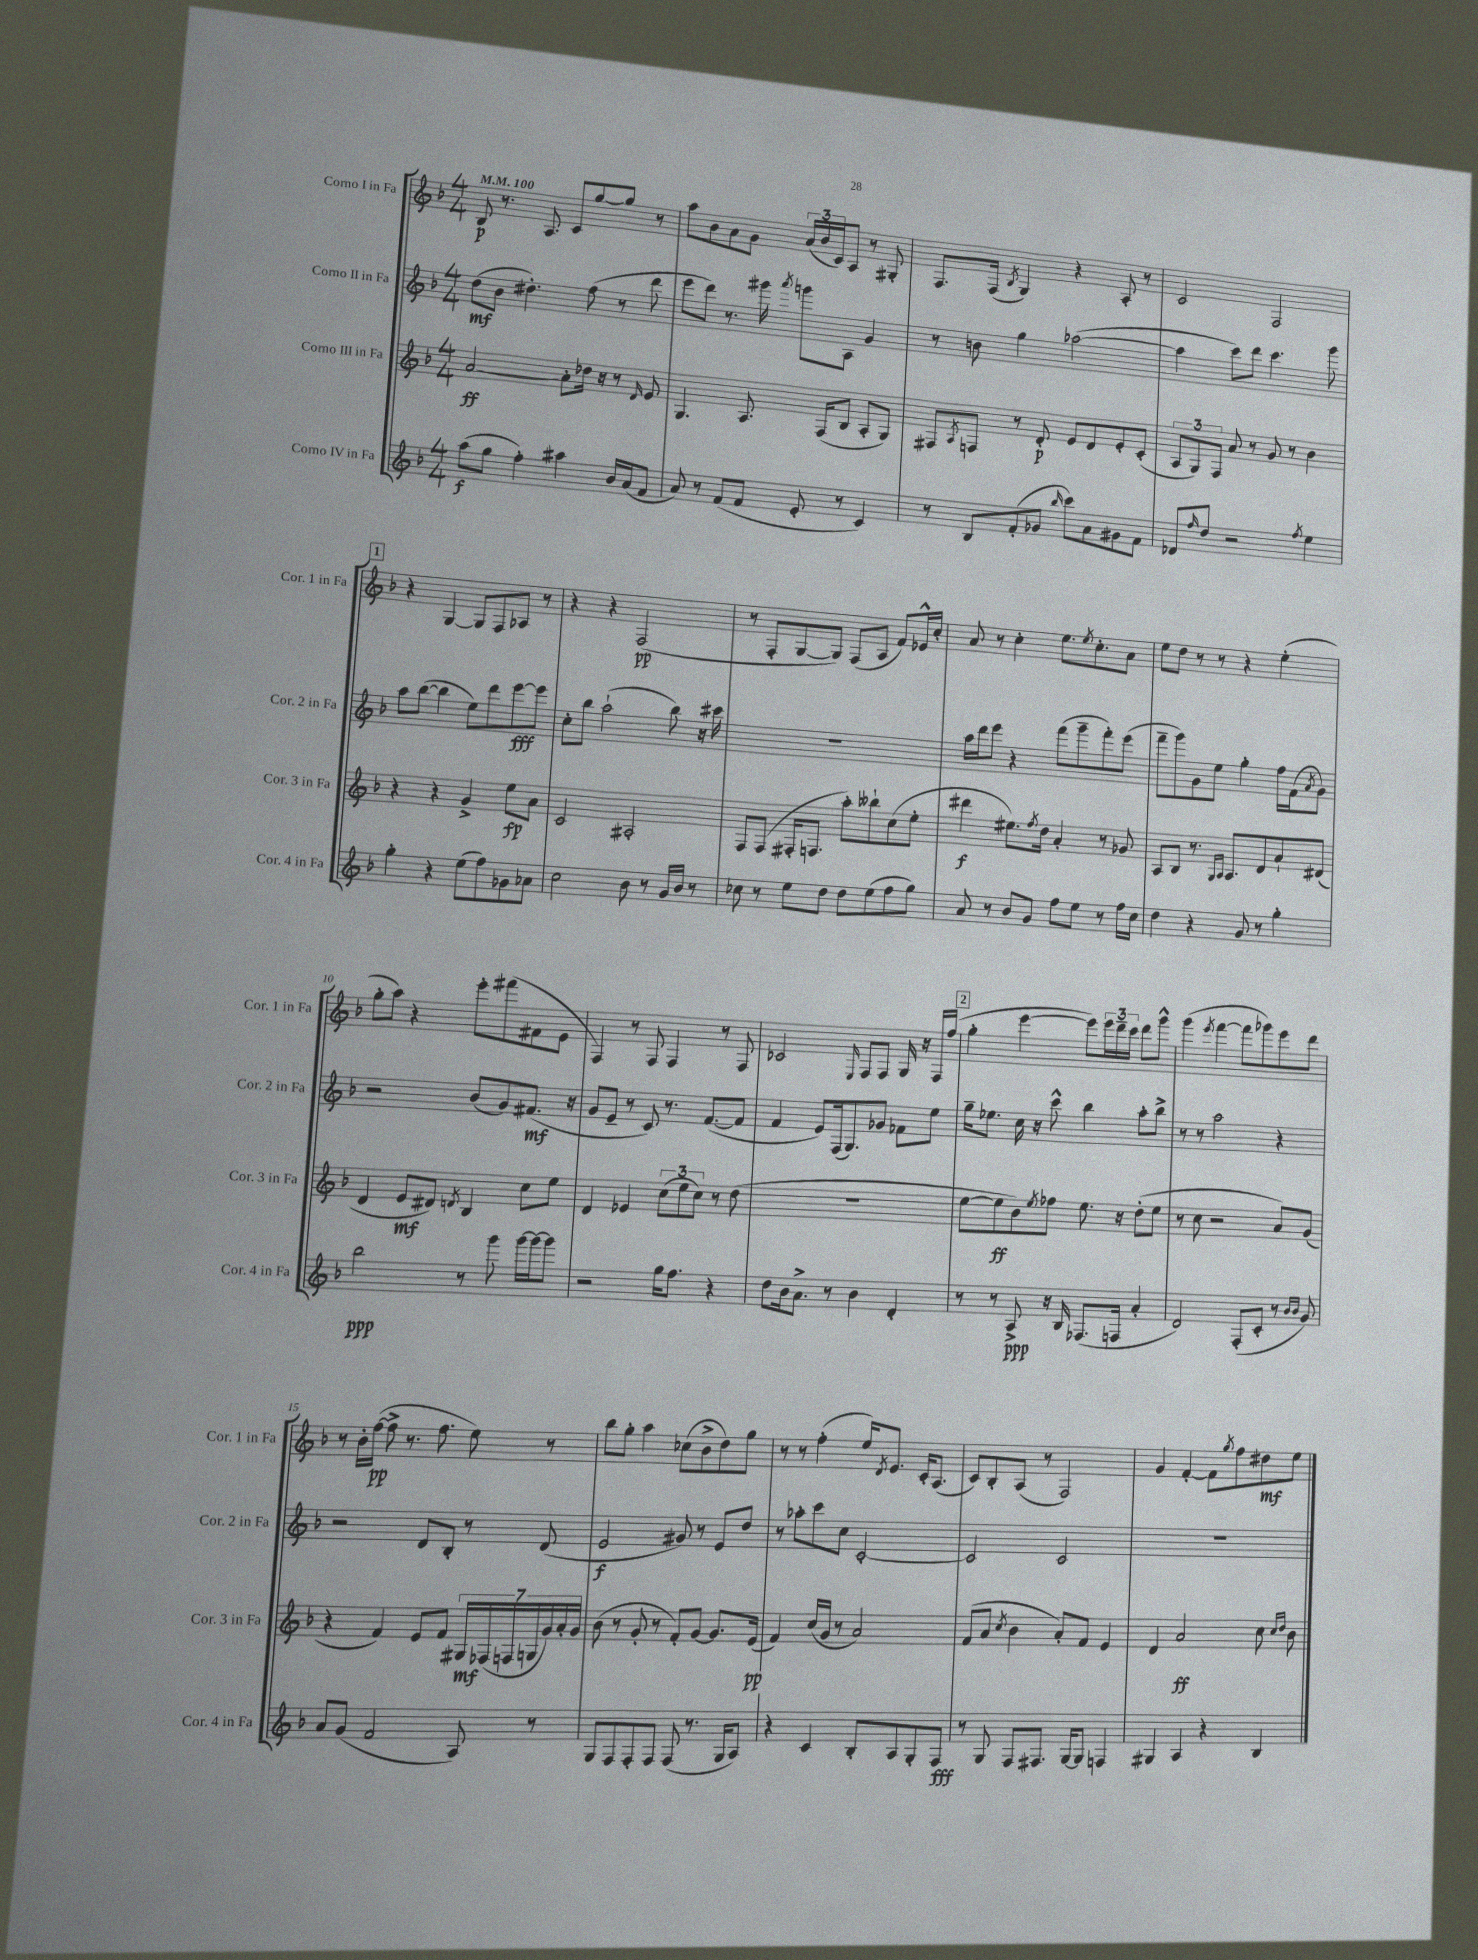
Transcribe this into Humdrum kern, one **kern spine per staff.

**kern	**kern	**kern	**kern
*staff4	*staff3	*staff2	*staff1
*clefG2	*clefG2	*clefG2	*clefG2
*k[b-]	*k[b-]	*k[b-]	*k[b-]
*M4/4	*M4/4	*M4/4	*M4/4
*MM100	*MM100	*MM100	*MM100
(8aa	[2a	(8dd	8B-
8gg	.	8b-	8.r
4ff')	.	4.dd#')	.
.	.	.	8.A
4aa#	8a']	.	8c
.	16dd-	(8ff	[8gg
.	16r	.	.
16b-	8r	8r	8gg]
(16a	.	.	.
.	16qqd	.	.
8f	8e	8ddd	8r
=	=	=	=
8a)	4.G	8eee	8aa
8r	.	8ddd)	8b-
(8f	.	8.r	8a
8f	8.A	.	8g
.	.	16ggg#	.
.	.	8qaaa	.
8e'	.	8ggg	(24a
.	.	.	24b-
.	(16F	.	.
.	.	.	24c)
8r	8B-	8A	8A
4c)	8A'	4g	8r
.	8G)	.	8G#'
=	=	=	=
8r	8F#	8r	8.F
.	8qA	.	.
8B-	8F	8b	.
.	.	.	(16F
.	.	.	8qB-
(8f'	8r	4gg	4G)
8g-	8d'	.	.
16qqbb-	.	.	.
8ccc)	8e	([2aa-	4r
8a	8d	.	.
8g#	8e'	.	8A'
8f	(8c'	.	8r
=	=	=	=
8d-	12A	4aa-]	2c
.	12G)	.	.
16qqff	.	.	.
8dd	.	.	.
.	12F	.	.
2r	8a	8ccc)	.
.	8r	8ddd	.
.	8g	4.ccc	2F
.	8r	.	.
8qff	.	.	.
4ee	4b-	.	.
.	.	8ggg	.
=	=	=	=
4gg'	4r	8aa	4r
.	.	([8bb-	.
4r	4r	4bb-]	[4G
(8ee	4g^	8ee)	8G]
8ff)	.	8ddd	8F
8g-	8ee	[8eee	8A-
8a-	8a	8eee]	8r
=	=	=	=
2cc	2c	8cc'	4r
.	.	8bb-	.
.	.	(2aa`	4r
8b-	2A#'	.	(2F
8r	.	.	.
16g	.	8bb-)	.
16b-	.	.	.
8r	.	16r	.
.	.	16ccc#	.
=	=	=	=
8cc-	8F	1r	8r
8r	(8F	.	8F'
8ee	16F#'	.	[8G
.	8.F	.	.
8dd	.	.	8G])
8dd	8aa')	.	(8F
(8ee	8bb--`	.	8A
8ff	(8cc	.	8f)
8gg)	8ee'	.	16e-^^
.	.	.	16cc'
=	=	=	=
8a	4ddd#	16aa	8a
.	.	16ddd	.
8r	.	8eee	8r
8b-	8.ee#)	4r	4cc'
8g	.	.	.
.	8qff	.	.
.	16dd	.	.
8ff	4a'	(8fff	8.ee
8ee	.	8ggg~	.
.	.	.	8qee
.	.	.	8.cc'
8r	8r	8fff')	.
16ff	8g-	(8eee	8a
16cc	.	.	.
=	=	=	=
4dd	8A	8fff~	8ee
.	8B-	8ggg)	8dd
4r	8.r	8g	8r
.	.	8ee	8r
.	16qqG	.	.
.	16qqA	.	.
.	8.A	.	.
8g	.	4gg'	4r
8r	8d	.	.
4gg'	8a`	16ff	(4ee'
.	.	(16f	.
.	.	8qa	.
.	(8d#	8g)	.
=	=	=	=
2bb-	4d	2r	8gg'
.	.	.	8aa)
.	8e	.	4r
.	8d#)	.	.
.	8qd	.	.
8r	4B-	(8b-	8eee'
8ggg	.	8g)	(8fff#
[16ggg	8cc	(8.f#	8f#
16ggg_	.	.	.
8ggg]	8ee	.	8e
.	.	16r	.
=	=	=	=
2r	4d	8g	4F)
.	.	8e~	.
.	4e-	8r	8r
.	.	8c)	8F
16gg	(12cc	8.r	4F
8.ff	.	.	.
.	12ee	.	.
.	12cc)	.	.
.	.	([8.f	.
4r	8r	.	8r
.	(8dd	8f]	8F
=	=	=	=
8dd	1r	4f	2c-
16b-	.	.	.
8.a^	.	.	.
.	.	8e)	.
8r	.	(16F	.
.	.	8.G)	.
.	.	.	16qqE
4b-	.	.	8F
.	.	8g-	8F
4d'	.	8f-	16G
.	.	.	16r
.	.	8ee	16F
.	.	.	(16ff
=	=	=	=
8r	[8ee	16gg~	4gg'
.	.	8.ee-	.
8r	8ee]	.	.
8A^	8b-)	16cc	[4eee
.	.	16r	.
.	8qee	.	.
16r	8ff-	8ccc^^	.
16B-	.	.	.
(8.F-	8.ee	4bb-	8eee])
.	.	.	24eee
.	.	.	24ddd~
16F	16r	.	.
.	.	.	24ccc
4a'	(8dd'	8aa'	8ddd
.	8ee	8bb-^	8ggg^^
=	=	=	=
2d)	8r	8r	(4ggg
.	8cc	8r	.
.	.	.	8qeee
.	2r	2aa	[4fff
(8F'	.	.	8fff]
8c'	.	.	8ggg-)
8r	8a)	4r	8eee
16qqb-	.	.	.
16qqb-	.	.	.
8g)	(8g	.	8ddd
=	=	=	=
8a	4r	2r	8r
(8g	.	.	16b-'
.	.	.	([16ff
2f	4f)	.	8ff^]
.	.	.	8.r
.	8e	8d	.
.	.	.	8.ff
.	8f	8B-'	.
8A)	28G#	8r	8ee)
.	(28F-	.	.
.	28F	.	.
.	28G	.	.
8r	.	(8d	8r
.	28g)	.	.
.	28a'	.	.
.	28g	.	.
=	=	=	=
8G	(8b-	2e	8bb-
8F	8r	.	8gg'
8F'	8g'	.	4aa
8F	8r	.	.
(8F	8f')	8g#)	(8cc-
8.r	[8g	8r	8b-^
.	8.g]	8e	8dd)
16G	.	.	.
8A)	.	8dd	8gg
.	(16e	.	.
=	=	=	=
4r	4f)	8r	8r
.	.	8aa-'	8r
4c	(16cc	8ccc	(4ff'
.	16g	.	.
.	8r	8cc	.
8B-'	2a)	[2c'	16ee)
.	.	.	8qd
.	.	.	8.e
8A	.	.	.
8G'	.	.	16c'
.	.	.	(8.A
8F	.	.	.
=	=	=	=
8r	(8f	2c]	8c)
8G	8a	.	8B-'
.	8qcc	.	.
8F	4b-	.	(8A
8.F#	.	.	8r
.	8a')	2c	2F)
[16G	.	.	.
8G]	8f	.	.
4F	4e	.	.
=	=	=	=
4G#	4d	1r	4g
4A	2a	.	[4f'
4r	.	.	8f]
.	.	.	8qgg
.	.	.	8ff
4B-	8cc	.	8dd#
.	16qqcc	.	.
.	16qqdd	.	.
.	8b-	.	8ee
==	==	==	==
*-	*-	*-	*-
